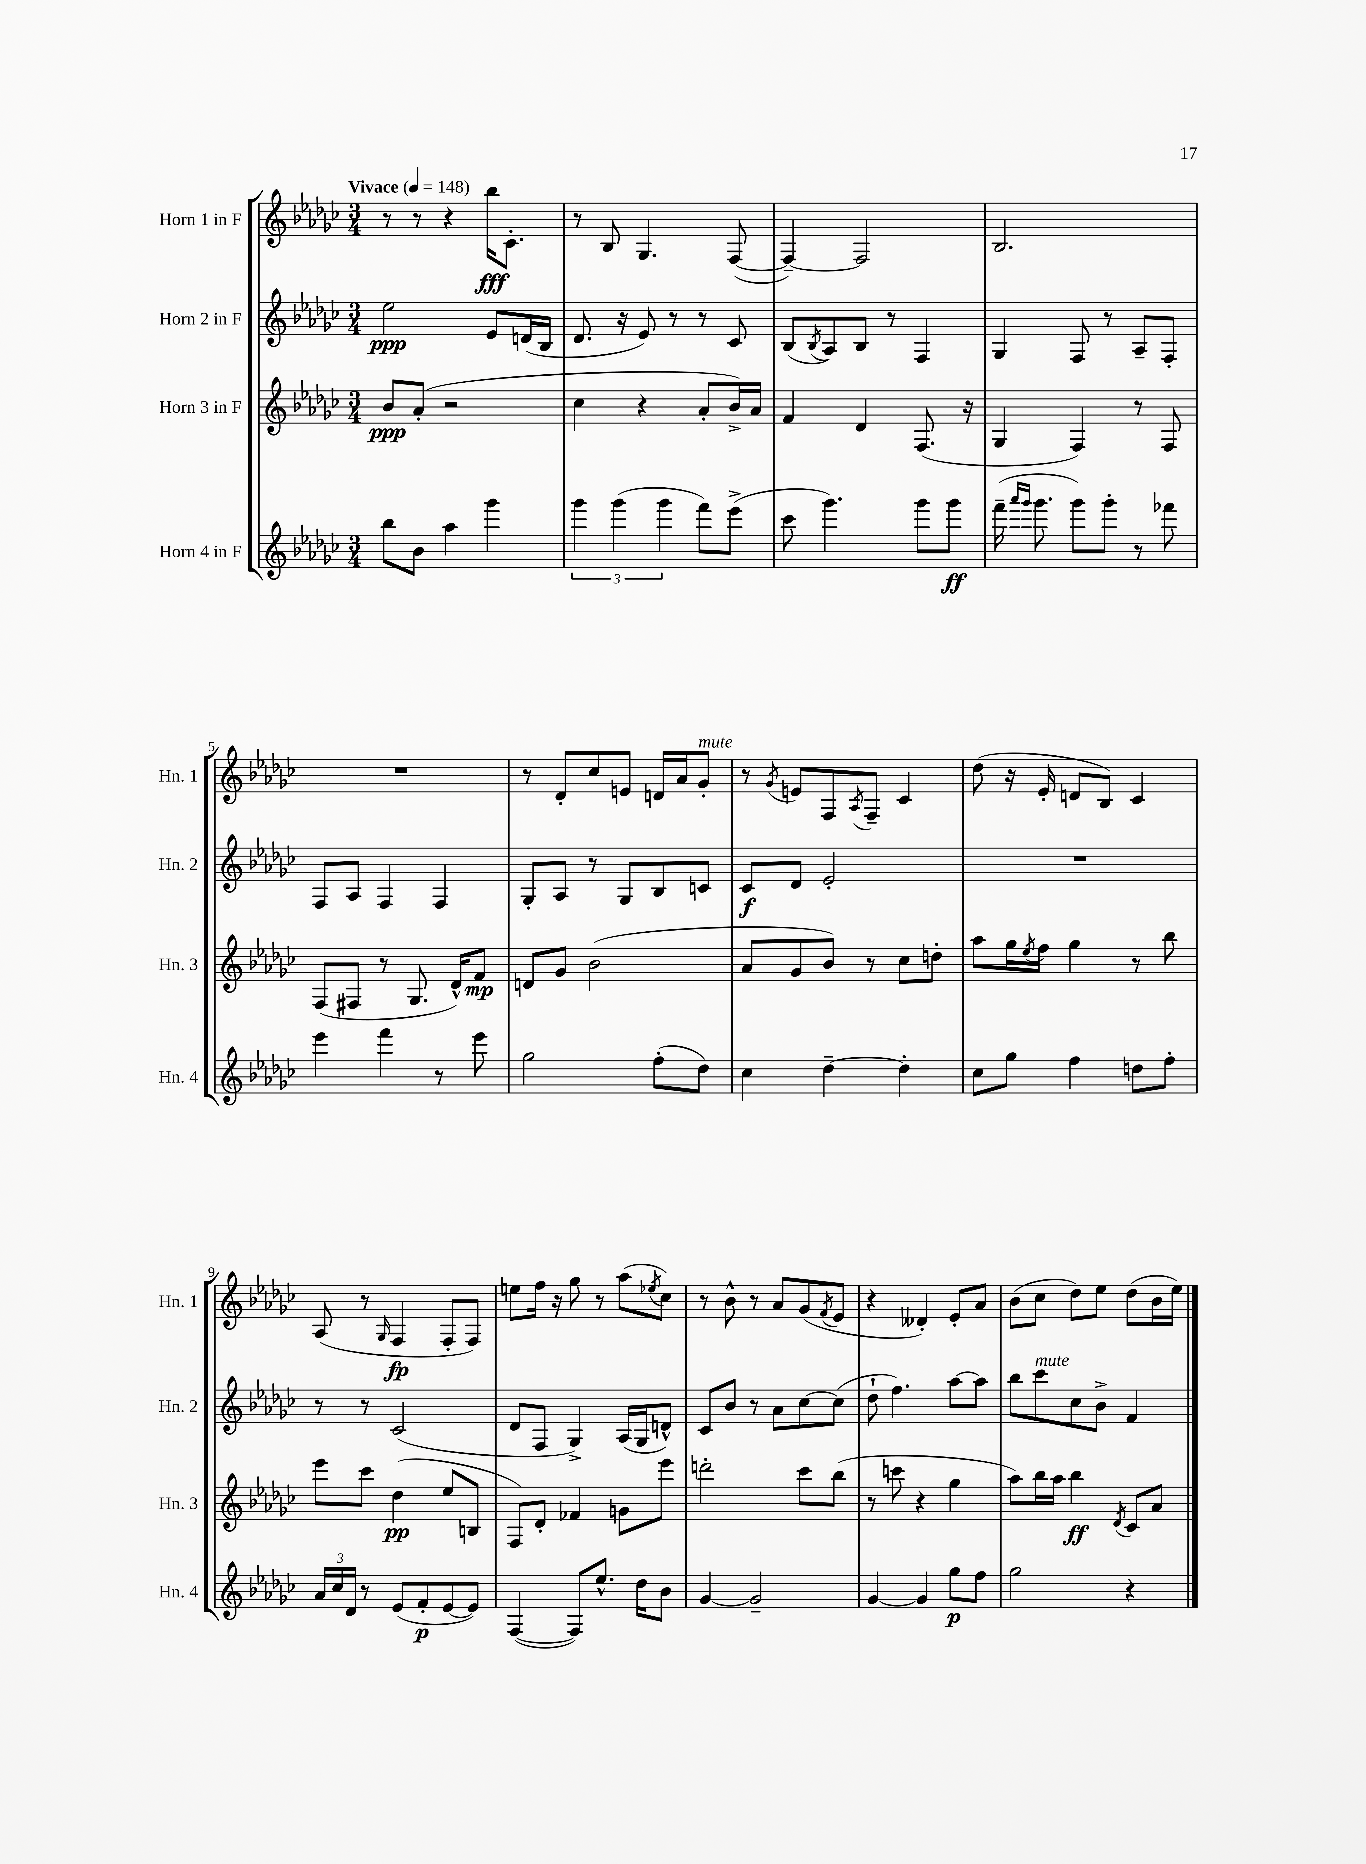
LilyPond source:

<<
\new StaffGroup <<
\new Staff = "s0" \with { instrumentName = "Horn 1 in F" shortInstrumentName = "Hn. 1" } {
    \clef treble \key ges \major \numericTimeSignature \time 3/4 \tempo "Vivace" 4 = 148
    r8 r8 r4 bes''16\fff ces'8.-. |
    r8 bes8 ges4. f8~( |
    f4~--) f2 |
    bes2. |
    R2. |
    r8 des'8-. ces''8 e'8 d'16 aes'16 ges'8-.^\markup { \italic "mute" } |
    r8 \acciaccatura { ges'8 } e'8 f8 \acciaccatura { aes8 } f8-- ces'4 |
    des''8( r16 ees'16-. d'8 bes8) ces'4 |
    aes8( r8 \grace { ges16 } f4\fp f8-. f8) |
    e''8 f''16 r16 ges''8 r8 aes''8( \acciaccatura { ees''8 } ces''8) |
    r8 bes'8-^ r8 aes'8 ges'8( \acciaccatura { f'8 } ees'8 |
    r4 deses'4-.) ees'8-. aes'8 |
    bes'8( ces''8 des''8) ees''8 des''8( bes'16 ees''16) \bar "|." |
}
\new Staff = "s1" \with { instrumentName = "Horn 2 in F" shortInstrumentName = "Hn. 2" } {
    \clef treble \key ges \major \numericTimeSignature \time 3/4
    ees''2\ppp ees'8 d'16( bes16 |
    des'8. r16 ees'8) r8 r8 ces'8 |
    bes8( \acciaccatura { bes8 } aes8) bes8 r8 f4 |
    ges4 f8 r8 aes8-- f8-. |
    f8 aes8 f4 f4 |
    ges8-. aes8 r8 ges8 bes8 c'8 |
    ces'8\f des'8 ees'2-. |
    R2. |
    r8 r8 ces'2( |
    des'8 f8 ges4->) aes16( ges16 d'8-^) |
    ces'8 bes'8 r8 aes'8 ces''8~ ces''8( |
    des''8-! f''4.) aes''8~ aes''8 |
    bes''8 ces'''8^\markup { \italic "mute" } ces''8 bes'8-> f'4 \bar "|." |
}
\new Staff = "s2" \with { instrumentName = "Horn 3 in F" shortInstrumentName = "Hn. 3" } {
    \clef treble \key ges \major \numericTimeSignature \time 3/4
    bes'8\ppp aes'8-.( r2 |
    ces''4 r4 aes'8-. bes'16->) aes'16 |
    f'4 des'4 f8.( r16 |
    ges4 f4) r8 f8 |
    f8( fis8 r8 ges8. des'16-^) f'8\mp |
    d'8 ges'8 bes'2( |
    aes'8 ges'8 bes'8) r8 ces''8 d''8-. |
    aes''8 ges''16 \acciaccatura { ees''8 } f''16 ges''4 r8 bes''8 |
    ees'''8 ces'''8 des''4\pp( ees''8 b8 |
    f8) des'8-. fes'4 g'8 ees'''8 |
    d'''2-. ces'''8 bes''8( |
    r8 c'''8 r4 ges''4 |
    aes''8) bes''16 aes''16 bes''4\ff \acciaccatura { des'8 } ces'8 aes'8 \bar "|." |
}
\new Staff = "s3" \with { instrumentName = "Horn 4 in F" shortInstrumentName = "Hn. 4" } {
    \clef treble \key ges \major \numericTimeSignature \time 3/4
    bes''8 bes'8 aes''4 ges'''4 |
    \tuplet 3/2 { ges'''4 ges'''4( ges'''4 } f'''8) ees'''8->( |
    ces'''8 ges'''4.) ges'''8 ges'''8\ff |
    f'''16--( \grace { aes'''16 ges'''16 } ges'''8. ges'''8) ges'''8-. r8 fes'''8 |
    ees'''4 f'''4 r8 ees'''8 |
    ges''2 f''8-.( des''8) |
    ces''4 des''4~-- des''4-. |
    ces''8 ges''8 f''4 d''8 f''8-. |
    \tuplet 3/2 { aes'16 ces''16 des'16 } r8 ees'8( f'8-.\p ees'8~ ees'8) |
    f4~( f8) ees''8.-^ des''16 bes'8 |
    ges'4~ ges'2-- |
    ges'4~ ges'4 ges''8\p f''8 |
    ges''2 r4 \bar "|." |
}
>>
>>
